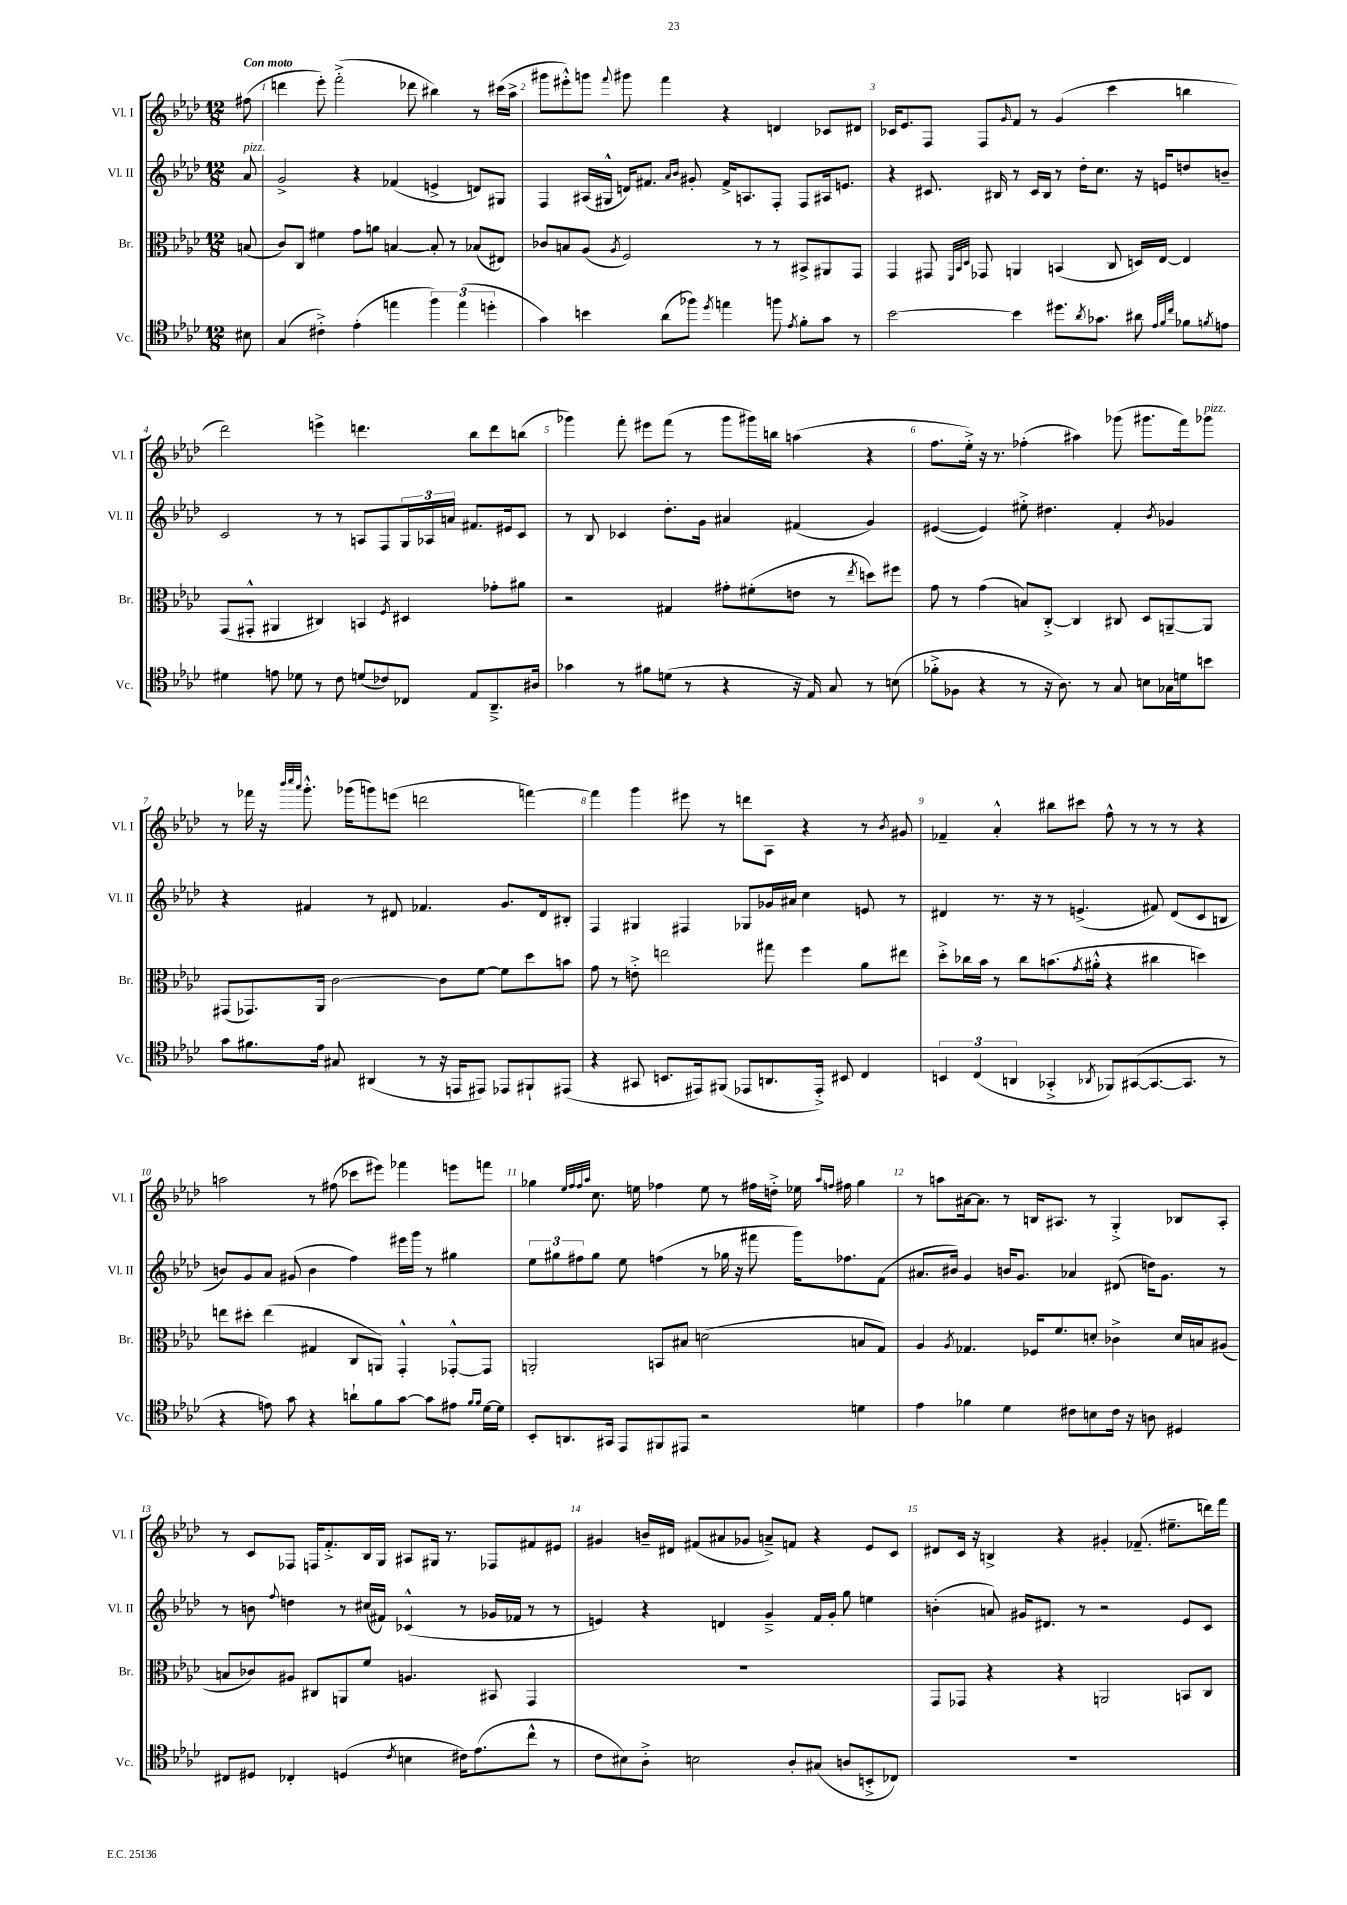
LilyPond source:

<<
\new StaffGroup <<
\new Staff = "s0" \with { instrumentName = "Vl. I" shortInstrumentName = "Vl. I" } {
    \clef treble \key aes \major \numericTimeSignature \time 12/8 \partial 8 \tempo "Con moto"
    fis''8( |
    d'''4 ees'''8-.) f'''2-.->( des'''8 bis''4) r8 cis'''16( aes''16-> |
    gis'''8 eis'''8-.-^) g'''8 \appoggiatura { f'''8 } gis'''8 f'''4 r4 d'4 ces'8 dis'8 |
    ces'16 ees'8. f8 f8 \grace { g'16 } f'8 r8 g'4( c'''4 b''4 |
    des'''2) e'''4-> d'''4. bes''8 d'''8 b''8( |
    ges'''4) f'''8-. eis'''8 f'''8( r8 ges'''8 gis'''16) b''16 a''4( r4 |
    f''8. ees''16-.->) r16 r8. fes''4-.( ais''4) ges'''8( gis'''8. f'''16) ges'''8^\markup { \italic "pizz." } |
    r8 fes'''16 r16 \grace { bes'''32 c''''32 aes'''32 } g'''8.-.-^ ges'''16( g'''8) e'''8( d'''2 f'''4~) |
    f'''4 g'''4 eis'''8 r8 d'''8 aes8 r4 r8 \acciaccatura { bes'8 } gis'8 |
    fes'4-- aes'4-.-^ bis''8 cis'''8 f''8-^ r8 r8 r8 r4 |
    a''2 r8 fis''8( ces'''8 eis'''8) fes'''4 e'''8 f'''8 |
    ges''4 \grace { ees''32 f''32 f''32 aes''32 } c''8. e''16 fes''4 e''8 r8 fis''16 d''16-.-> ees''16 \grace { aes''16 f''16 } fis''16 ges''4 |
    r8 a''8 ais'16~ ais'8. r8 b16 ais8. r8 g4-.-> bes8 ais8-. |
    r8 c'8 fes8 f16 f'8.-.-> bes16 g16 ais8 gis16 r8. fes8 fis'8 eis'8 |
    gis'4 b'16-- dis'16 fis'8( ais'8 ges'8 a'8--->) f'8 r4 ees'8 c'8 |
    dis'8 c'16 r16 b4-> r4 gis'4-. fes'8.--( eis''8.-- d'''16) f'''16 \bar "|." |
}
\new Staff = "s1" \with { instrumentName = "Vl. II" shortInstrumentName = "Vl. II" } {
    \clef treble \key aes \major \numericTimeSignature \time 12/8 \partial 8
    aes'8^\markup { \italic "pizz." } |
    g'2-> r4 fes'4( e'4-> d'8) gis8 |
    f4 ais16( gis16-^ d'16) fis'8. \grace { aes'16 bes'16 } gis'8-. fis'16-> a8. f8-. f8 ais16 e'8. |
    r4 cis'8. bis16 r8 cis'16 bis16 r8 des''16-. c''8. r16 e'16 d''8 b'8-- |
    c'2 r8 r8 a8 f8 \tuplet 3/2 { g16 aes16 a'16 } fis'8. eis'16 c'8 |
    r8 bes8 ces'4 des''8.-. g'16 ais'4 fis'4( g'4) |
    eis'4~( eis'4) eis''8-.-> dis''4. f'4-. \acciaccatura { bes'8 } ges'4 |
    r4 fis'4 r8 dis'8 fes'4. g'8. dis'16 bis8-. |
    f4 gis4 fis4 ges8 ges'16 ais'16 c''4 e'8 r8 |
    dis'4 r8. r16 r8 e'4.->( fis'8) dis'8( c'8 b8 |
    b'8) g'8 aes'8 gis'8( b'4 f''4) eis'''16 g'''16 r8 gis''4 |
    \tuplet 3/2 { ees''8 gis''8 fis''8 } gis''8 ees''8 f''4( r8 ges''16 r16 fis'''8 g'''16) fes''8. f'8( |
    ais'8. bis'16) g'4 b'16 g'8. aes'4 dis'8( d''16) g'8. r8 |
    r8 b'8 \appoggiatura { f''8 } d''4 r8 cis''16( fis'16) ces'4-^( r8 ges'16 fes'16 r8 r8 |
    e'4) r4 d'4 g'4---> f'16 g'16-. g''8 e''4 |
    b'4-.( a'8) gis'16 dis'8. r8 r2 ees'8 c'8 \bar "|." |
}
\new Staff = "s2" \with { instrumentName = "Br." shortInstrumentName = "Br." } {
    \clef alto \key aes \major \numericTimeSignature \time 12/8 \partial 8
    b8( |
    c'8) c8 fis'4 g'8 a'8 b4~ b8-. r8 bes8( eis8) |
    ces'8 b8 aes8( \acciaccatura { aes8 } f2) r8 r8 bis,8-> ais,8 g,8 |
    g,4 gis,8 \grace { f,32 bes,32 des32 } ges,8 a,4 b,4( c8 d16) ees16~ ees4 |
    g,8( gis,8-.-^ ais,4 cis4) b,4 \acciaccatura { f8 } dis4 ges'8-. ais'8 |
    r2 gis4 gis'8-. fis'8-.( e'8 r8 \acciaccatura { ees''8 } d''8) fis''8 |
    g'8 r8 g'4( b8) c8~-.-> c4 cis8 des8 a,8~-- a,8 |
    gis,8( ges,8.) aes,16 c'2~ c'8 f'8~ f'8 des''8 b'8 |
    g'8 r8 e'8-.-> e''2 gis''8 f''4 aes'8 eis''8 |
    des''8-.-> ces''16 bes'16 r8 ces''8 b'8.( \acciaccatura { g'8 } ais'16-.-^ r4 cis''4 d''4) |
    e''8 dis''8-. e''4( gis4 c8 a,8) g,4-.-^ ges,8~-.-^ ges,8 |
    a,2-. b,8 bis8 d'2( b8 g8) |
    aes4 \acciaccatura { aes8 } ges4. fes16 f'8. d'8-. ces'4-> d'16 b16 ais8( |
    b8 ces'8) ais8 cis8 a,8 f'8 a4. bis,8 g,4 |
    R1. |
    g,8 ges,8 r4 r4 a,2 b,8 c8 \bar "|." |
}
\new Staff = "s3" \with { instrumentName = "Vc." shortInstrumentName = "Vc." } {
    \clef tenor \key aes \major \numericTimeSignature \time 12/8 \partial 8
    bis8 |
    g4( cis'4-.->) ees'4-.( e''4 \tuplet 3/2 { f''4) e''4( d''4-. } |
    g'4) b'4 aes'8( fes''8) \acciaccatura { des''8 } e''4 f''8 \acciaccatura { ees'8 } f'8-. g'8 r8 |
    bes'2~ bes'4 dis''8. \acciaccatura { aes'8 } ges'8. ais'8 \grace { ees'32 f'32 c''32 } fes'8 \acciaccatura { f'8 } e'8 |
    dis'4 e'8 des'8 r8 c'8 d'8( ces'8) ces8 ees8 aes,8.---> ais16 |
    ges'4 r8 fis'8 d'8( r8 r4 r16 ees16) g8 r8 b8( |
    fes'8-.-> fes8 r4 r8 r16 aes8.) r8 g8 b8 ges16 d'16 b'8 |
    g'8 fis'8. ees'16 gis8 ais,4( r8 r16 e,16 eis,8) ees,8 fis,8-! eis,8( |
    r4 gis,8 b,8. eis,16) fis,8( ees,8 a,8. ees,16-.->) bis,8 c4 |
    \tuplet 3/2 { b,4 c4( a,4 } ges,4-.-> \acciaccatura { aes,8 } fes,8) gis,8~( gis,8.~ gis,8. r8 |
    r4 e'8) g'8 r4 a'8-! f'8 g'8~ g'8 eis'8 \grace { f'16 f'16 } des'16~ des'16 |
    bes,8-. a,8. gis,16 ees,8 fis,8 eis,8 r2 d'4 |
    ees'4 fes'4 des'4 cis'8 b8 cis'16 r16 a8 dis4 |
    cis8 dis8 ces4-. d4( \acciaccatura { c'8 } b4 cis'16) ees'8.( c''8-^ r8 |
    c'8 bis8) aes8-.-> b2 aes8-. gis8( a8 b,8-.-> ces8) |
    R1. \bar "|." |
}
>>
>>
\layout { \context { \Score \override BarNumber.break-visibility = ##(#f #t #t) barNumberVisibility = #all-bar-numbers-visible } }
